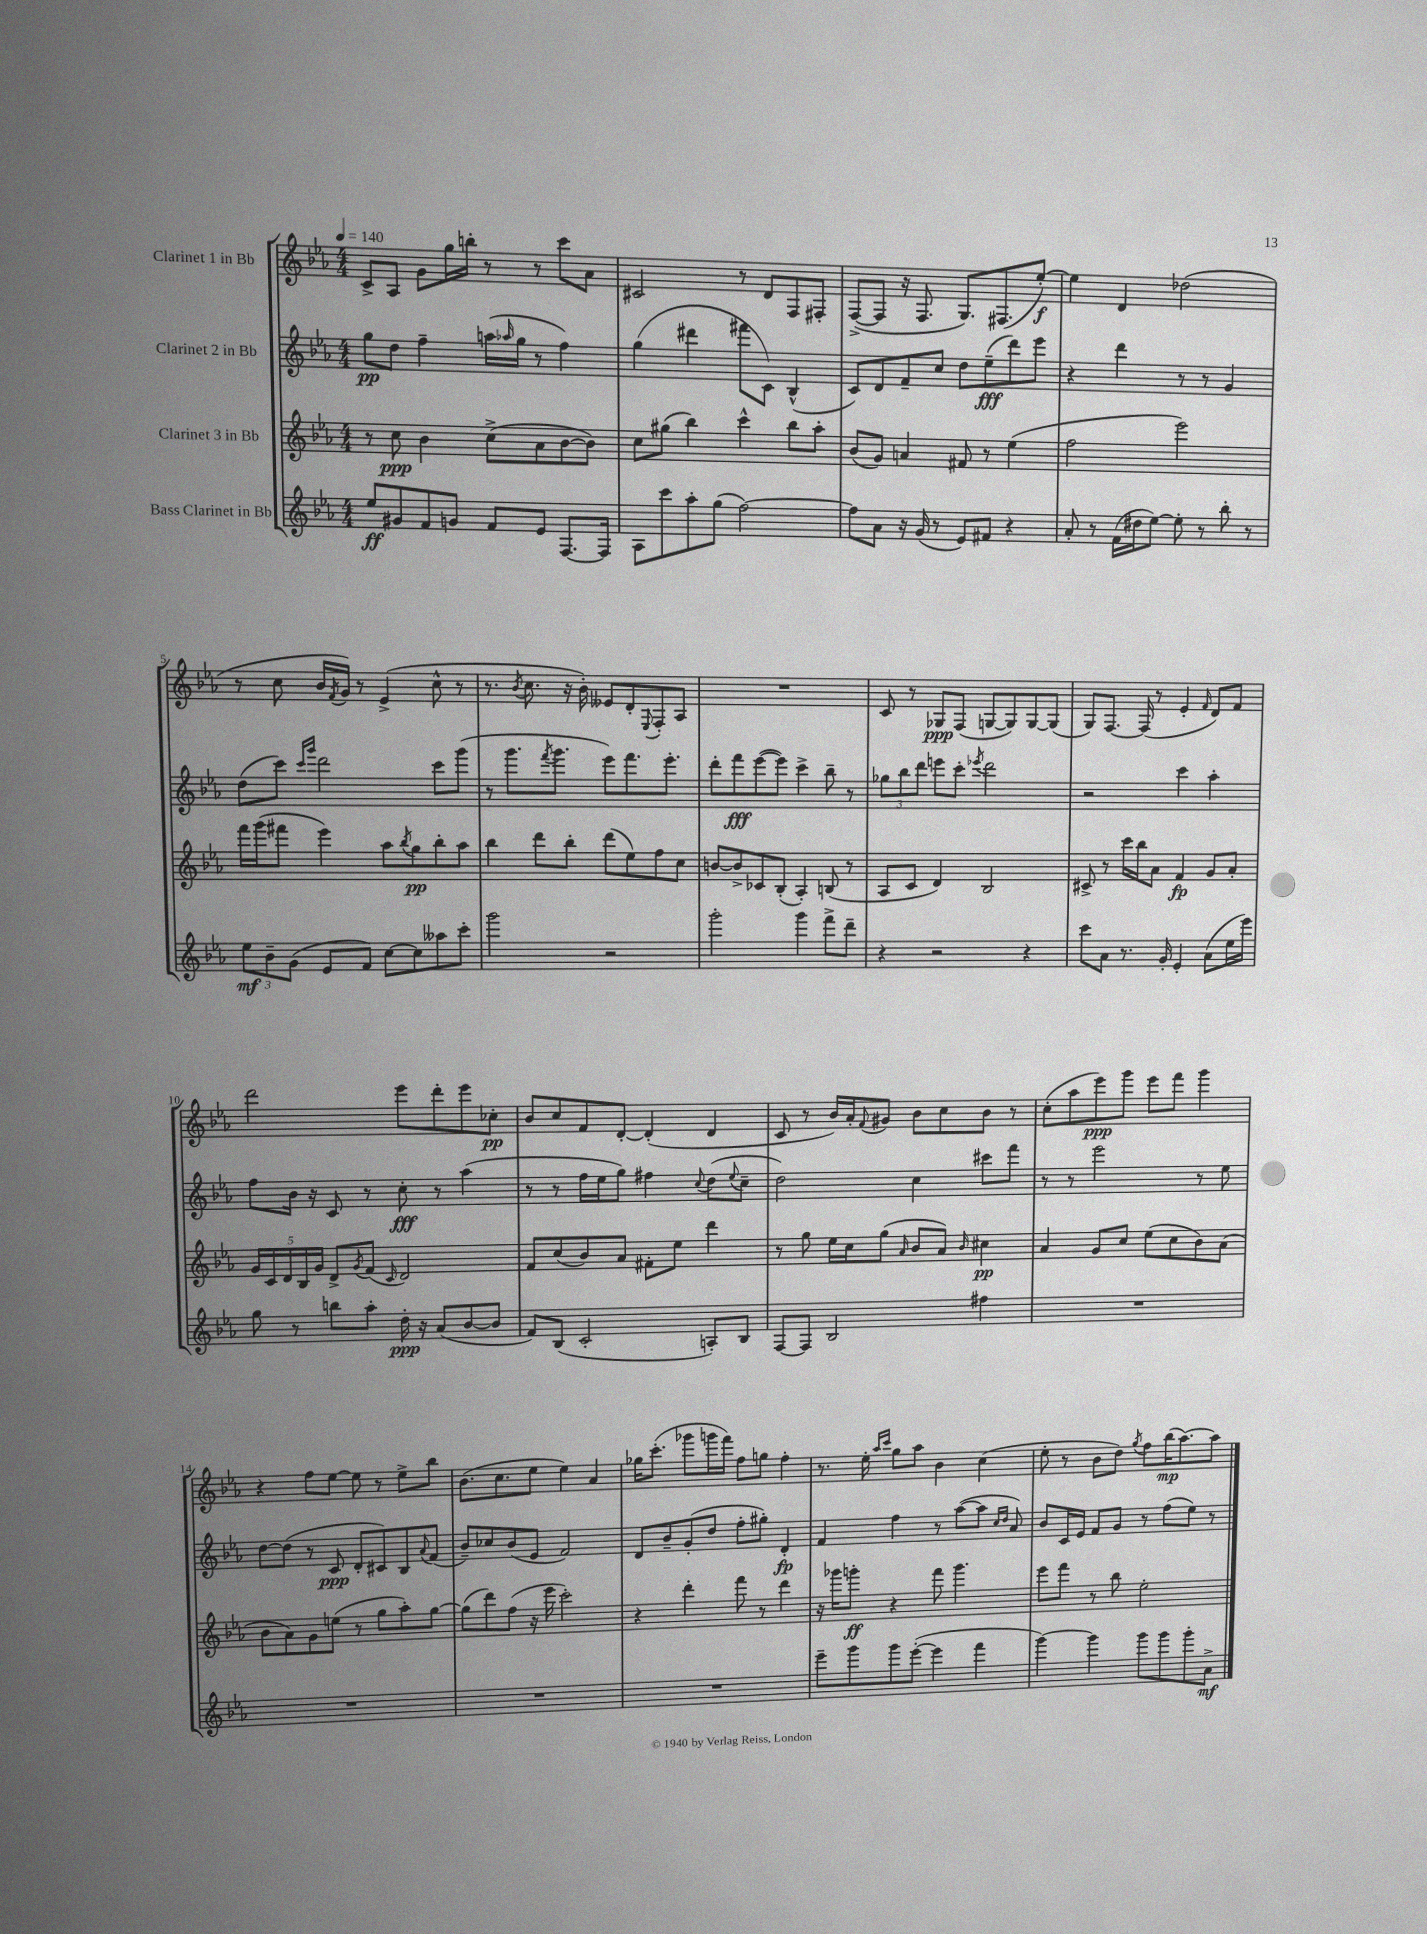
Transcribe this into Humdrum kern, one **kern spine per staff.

**kern	**kern	**kern	**kern
*staff4	*staff3	*staff2	*staff1
*clefG2	*clefG2	*clefG2	*clefG2
*k[b-e-a-]	*k[b-e-a-]	*k[b-e-a-]	*k[b-e-a-]
*M4/4	*M4/4	*M4/4	*M4/4
*MM140	*MM140	*MM140	*MM140
8ee-	8r	8gg	8c^
8g#	8cc	8dd	8A-
8f	4b-	4ff~	8g
8g	.	.	16gg
.	.	.	16bb'
8f	(8cc^	(16aa	8r
.	.	16qqaa-	.
.	.	16gg	.
8e-	8a-	8r	8r
[8.F	[8b-	4ff)	8ccc
.	8b-])	.	8a-
16F]	.	.	.
=	=	=	=
8A-	8cc	(4gg	2c#
8ccc	(8gg#	.	.
8aa-'	4bb-)	4ddd#	.
(8gg	.	.	.
[2ff)	4ccc^^	8fff#	8r
.	.	8c)	8d
.	8bb-	(4B-^^	8F
.	8aa-'	.	8F#'
=	=	=	=
8ff]	(8b-	8c)	([8F^
8a-	8g)	8d	8F]
16r	4a	8f~	16r
(16g	.	.	8.F
8r	.	8cc	.
8e-)	8f#	8dd	8.G)
8f#	8r	(8ee-~	.
.	.	.	(8.F#
4r	(4ee-	8ddd)	.
.	.	8eee-	[8ee-')
=	=	=	=
8a-'	2ff	4r	4ee-]
8r	.	.	.
(16f	.	4ddd	4d
16dd#	.	.	.
[8ee-)	.	.	.
8ee-']	2eee-)	8r	(2dd-
8r	.	8r	.
8bb-'	.	4g	.
8r	.	.	.
=	=	=	=
12ee-	16fff	(8dd	8r
.	(16ggg	.	.
12b-~	.	.	.
.	8fff#	8ccc)	8cc
(12g	.	.	.
.	.	16qqccc	.
.	.	16qqggg	.
8e-	4eee-)	2ddd	16b-
.	.	.	8qf
.	.	.	16g)
8f)	.	.	8r
[8cc	8aa-	.	(4e-^
.	8qbb-	.	.
8cc]	8gg	.	.
8aa--	8bb-'	8ccc	8cc^^
8ccc'	8aa-	(8ggg	8r
=	=	=	=
2ggg	4bb-	8r	8.r
.	.	8.ggg	.
.	.	.	8qb-
.	.	.	8.cc
.	8ddd	.	.
.	.	8qfff	.
.	.	8.ggg	.
.	8bb-'	.	16r
.	.	.	16b-')
2r	(8ddd	8eee-)	8e--
.	8ee-)	8.fff	8d'
.	.	.	8qqE-
.	8ff	.	8F'
.	.	8.eee-'	.
.	8cc	.	8A-
=	=	=	=
2ggg'	[8b	8ddd'	1r
.	8b^]	8fff	.
.	8c-	([8eee-	.
.	(8B-'	8eee-])	.
4ggg	4A-')	4ccc^	.
8fff^	(8B	8bb-~	.
8ddd~	8r	8r	.
=	=	=	=
4r	8A-	12gg-	8c
.	.	12bb-	.
.	8c	.	8r
.	.	12ddd	.
2r	4d)	8eee	8G-
.	.	8ccc'	(8F
.	.	8qeee-	.
.	2B-	2ddd	[8G
.	.	.	8G])
4r	.	.	[8G
.	.	.	(8G]
=	=	=	=
8ccc	8c#^	2r	8G)
8a-	8r	.	[8.F
8.r	16ccc	.	.
.	16bb-	.	(16F]
.	8a-	.	8r
16g'	.	.	.
4e-'	4f	4ccc	4e-'
.	.	.	16qqf
(8a-	8g	4aa-'	8d)
16ee-	8a-'	.	8f
16eee-)	.	.	.
=	=	=	=
8gg	20g	8ff	2ddd
.	20c	.	.
.	20d	.	.
8r	.	16b-	.
.	20B-	.	.
.	.	16r	.
.	20g	.	.
8bb	8d^	8c	.
.	8qg	.	.
8aa-'	(8f	8r	.
.	16qqc	.	.
16dd'	2d)	8cc'	8eee-
16r	.	.	.
(8a-	.	8r	8ddd'
[8b-	.	(4aa-	8eee-
8b-]	.	.	8cc-'
=	=	=	=
8f)	8f	8r	8b-
(8B-	(8cc	8r	8cc
2c'	8b-)	16ff	8f
.	.	16ee-	.
.	8a-	8gg)	[8d'
.	8f#'	4ff#	(4d']
.	8ee-	.	.
.	.	8qqcc	.
8A')	4ddd	(8dd	4d
.	.	8qqee-	.
8B-	.	8cc~	.
=	=	=	=
[8F	8r	2dd)	8c
8F]	8gg	.	8r
2B-	16ee-	.	16b-)
.	16cc	.	16a-'
.	.	.	8qqf
.	(8gg	.	8g#
.	16qqa-	.	.
.	8b-	4cc	8b-
.	8a-)	.	8cc
.	16qqb-	.	.
4ff#	4cc#	8ccc#	8b-
.	.	8fff	8r
=	=	=	=
1r	4a-	8r	(8cc'
.	.	8r	8aa-
.	8g	2eee-	8eee-)
.	8cc	.	8ggg
.	(8ee-	.	8eee-
.	8cc	.	8fff
.	8b-)	8r	4ggg
.	(8a-	8ee-	.
=	=	=	=
1r	8b-	[8dd	4r
.	8a-)	(8dd]	.
.	8g	8r	8ff
.	(8ee	8c	[8ee-
.	8r	8d'	8ee-]
.	8gg	8c#)	8r
.	8aa-')	8B-	8ee-^
.	.	8qqa-	.
.	[8gg	(8f	8bb-
=	=	=	=
1r	(8gg]	8b-~)	(8.b-
.	8ddd)	8cc-	.
.	.	.	8.cc
.	(8ff	(8b-	.
.	16r	8e-	8ee-
.	16eee-	.	.
.	2ccc')	2f)	4ee-)
.	.	.	4a-
=	=	=	=
1r	4r	8d	16gg-
.	.	.	(8.ccc'
.	.	8b-~	.
.	4ddd'	(8g'	8ggg-
.	.	8dd	16ggg
.	.	.	16fff)
.	8fff	8ff'	8ff
.	8r	8gg#')	8gg
.	4ddd	4d'	4ff'
=	=	=	=
8eee-~	16r	4f	8.r
.	16ggg-	.	.
8ggg	8ggg'	.	.
.	.	.	16ee-'
.	.	.	16qqaa-
.	.	.	16qqccc
8ggg	4r	4ff	8gg
([8eee-'	.	.	8aa-
4eee-]	8fff	8r	4b-
.	4.ggg	([8aa-	.
4fff	.	8aa-]	(4cc
.	.	16qqcc	.
.	.	16qqdd	.
.	.	8a-)	.
=	=	=	=
[4ggg)	8eee-	8b-	8ee-'
.	8fff	16c	8r
.	.	16e-	.
4ggg]	8r	8f	8b-
.	8bb-	8g	8dd)
.	.	.	8qgg
8ggg	2ee-'	8r	8ff
8ggg	.	(8ff	(16bb-
.	.	.	[8.aa-)
8ggg'	.	8ee-)	.
8a-^	.	8r	8aa-]
==	==	==	==
*-	*-	*-	*-
